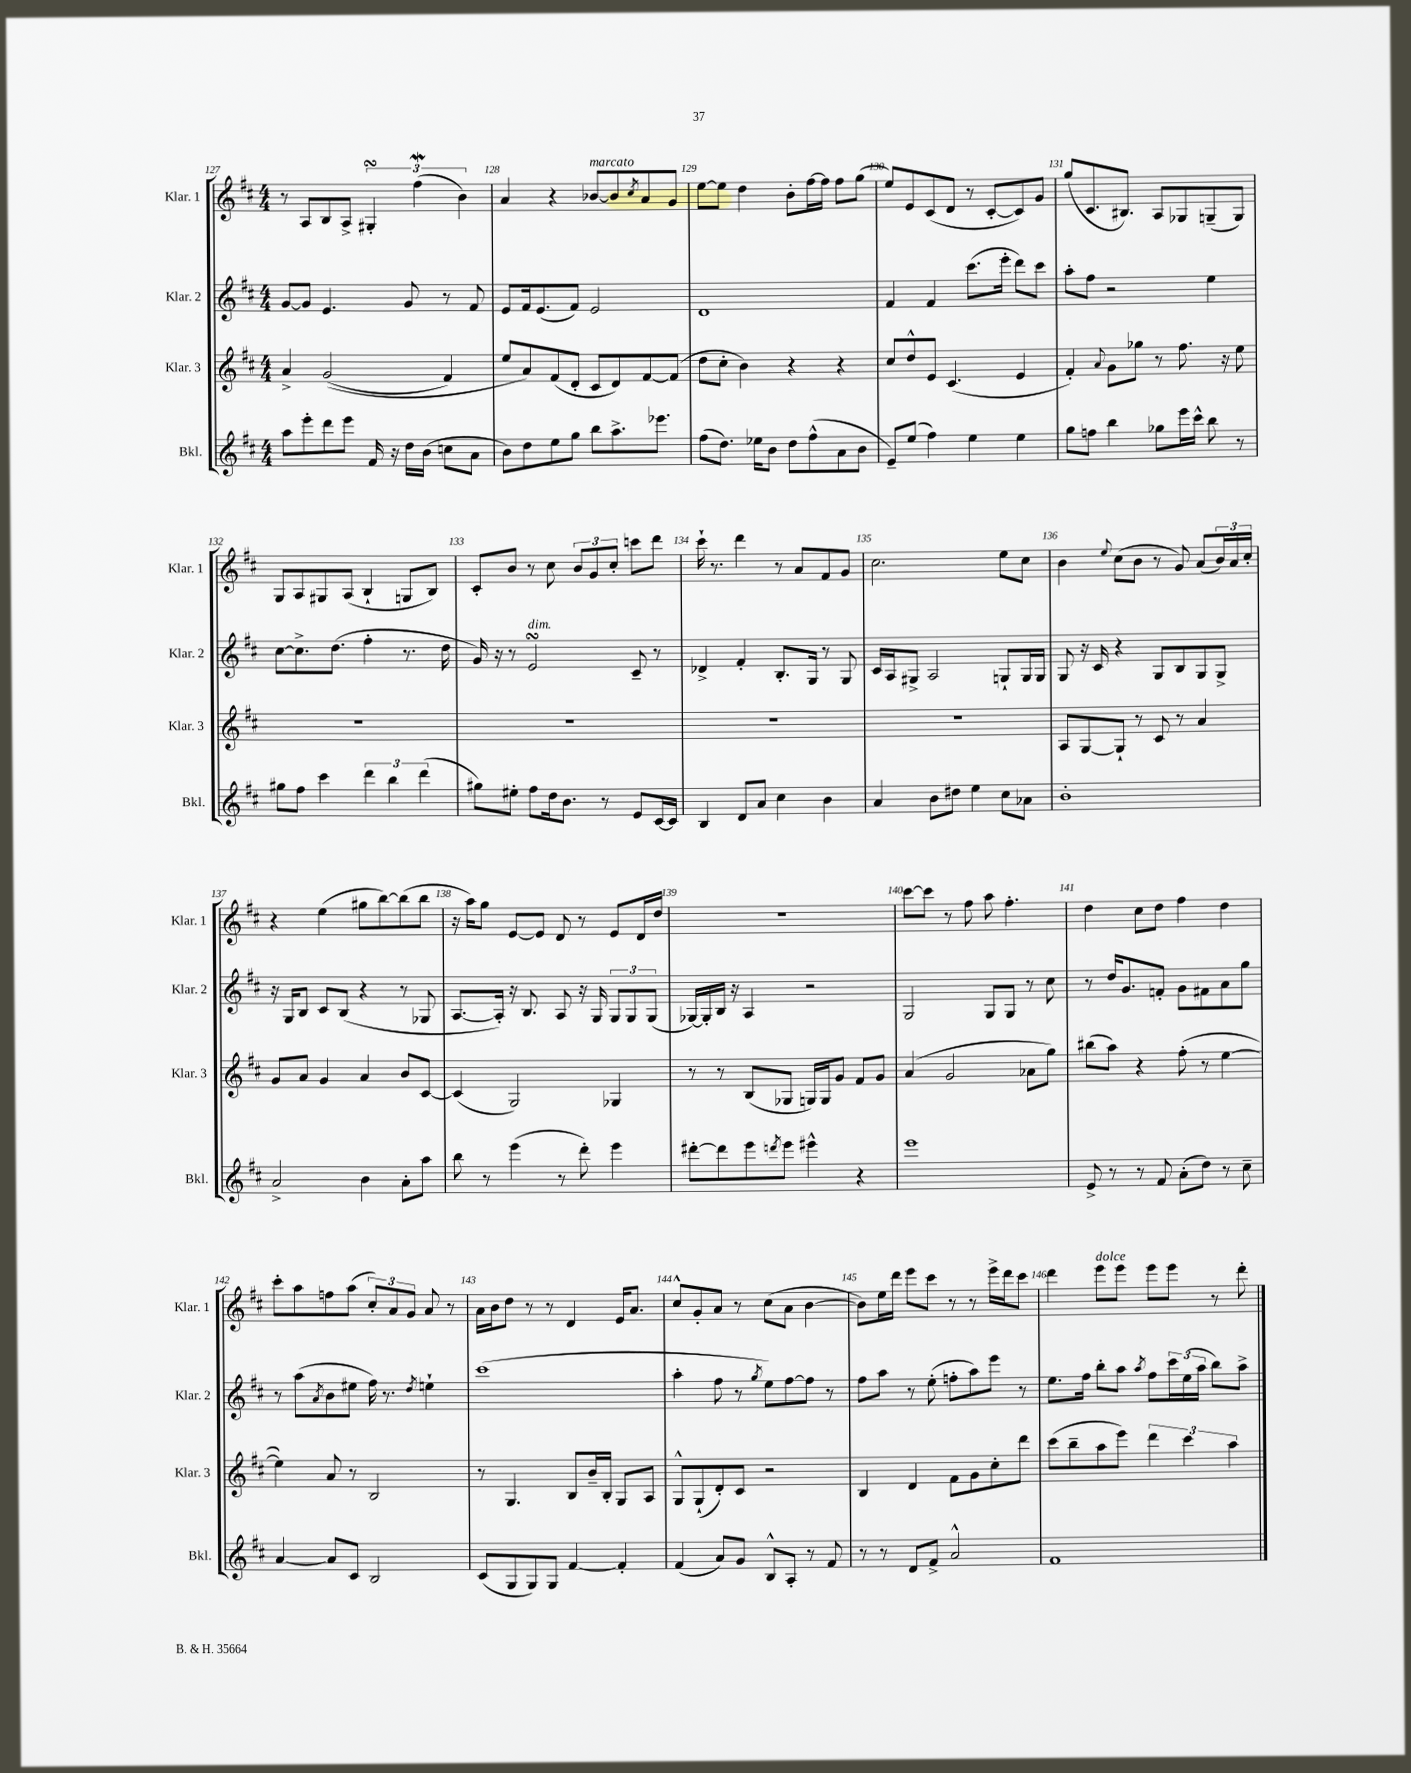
<<
\new StaffGroup <<
\new Staff = "s0" \with { instrumentName = "Klar. 1" shortInstrumentName = "Klar. 1" } {
    \clef treble \key d \major \numericTimeSignature \time 4/4
    r8 a8 b8 a8-> \tuplet 3/2 { gis4-.\turn fis''4\mordent( b'4) } |
    a'4 r4 bes'8~^\markup { \italic "marcato" } bes'8 \acciaccatura { cis''8 } a'8 g'8 |
    e''8~ e''8 d''4 b'8-. fis''16~ fis''16 fis''8 g''8( |
    e''8) e'8 cis'8( d'8 r8 cis'8~-. cis'8) g'8 |
    g''8( cis'8. bis8.) a8 ges8 g8--( g8) |
    g8 a8 gis8 a8( b4-! g8 b8) |
    cis'8-. b'8 r8 cis''8 \tuplet 3/2 { b'8 g'8 cis''8-. } c'''8 d'''8 |
    cis'''16-! r8. d'''4 r8 a'8 fis'8 g'8 |
    cis''2. e''8 cis''8 |
    b'4 \appoggiatura { e''8 } cis''8( b'8 r8 g'8) a'8( \tuplet 3/2 { b'16) a'16 cis''16-. } |
    r4 e''4( gis''8 b''8~) b''8( b''8 |
    r16 a''16) g''8 e'8~ e'8 d'8 r8 e'8 d'16 d''16 |
    R1 |
    cis'''8~ cis'''8 r8 fis''8 a''8 fis''4.-. |
    d''4 cis''8 d''8 fis''4 d''4 |
    cis'''8-. a''8 f''8 a''8( \tuplet 3/2 { cis''8-.) a'8 g'8 } a'8 r8 |
    a'16 b'16 d''8 r8 r8 d'4 e'16 a'8. |
    cis''8-^ g'8-. a'8 r8 cis''8( a'8 b'4~ |
    b'8) e''16 d'''16 e'''8 cis'''8 r8 r8 e'''16-> d'''16 cis'''8 |
    d'''4 e'''8^\markup { \italic "dolce" } e'''8 e'''8 e'''8 r8 d'''8-. \bar "|." |
}
\new Staff = "s1" \with { instrumentName = "Klar. 2" shortInstrumentName = "Klar. 2" } {
    \clef treble \key d \major \numericTimeSignature \time 4/4
    g'8~ g'8 e'4. g'8 r8 fis'8 |
    e'8 fis'16 e'8.( fis'8) e'2 |
    d'1 |
    fis'4 fis'4 cis'''8.( e'''16-. d'''8) cis'''8 |
    a''8-. fis''8 r2 e''4 |
    cis''8~ cis''8.-> d''8.( fis''4-. r8. d''16 |
    g'16) r16 r8 e'2\turn^\markup { \italic "dim." } cis'8-- r8 |
    des'4-> fis'4-. b8.-. g16 r8 g8 |
    cis'16 a16 gis8-> a2 g8-! g16 g16 |
    g8 r16 cis'16 r4 g8 b8 g8 g8-> |
    r16 g16 b8 cis'8 b8( r4 r8 ges8 |
    a8.~ a16-.) r16 b8. a8 r16 g16 \tuplet 3/2 { g8 g8 g8( } |
    ges16~) ges16-. b16 r16 a4 r2 |
    g2 g8 g8 r8 cis''8 |
    r8 d''16 g'8. f'8-. g'8 fis'8 a'8 g''8 |
    r8 a''8( \acciaccatura { a'8 } b'8 eis''8 fis''16) r8. \acciaccatura { d''8 } e''4-! |
    cis'''1( |
    a''4-. fis''8 r8 \acciaccatura { g''8 } e''8) fis''8~ fis''8 r8 |
    fis''8 a''8 r8 e''8-.( f''8-. a''8) e'''8 r8 |
    e''8. fis''16 b''8-. a''8 \acciaccatura { a''8 } fis''8 \tuplet 3/2 { cis'''16 e''16( a''16 } b''8) a''8-> \bar "|." |
}
\new Staff = "s2" \with { instrumentName = "Klar. 3" shortInstrumentName = "Klar. 3" } {
    \clef treble \key d \major \numericTimeSignature \time 4/4
    a'4-> g'2(\( fis'4) |
    e''8 a'8\) fis'8( d'8-. cis'8 d'8) fis'8~ fis'8( |
    d''8 cis''8-. b'4) r4 r4 |
    cis''8 d''8-^ e'8 cis'4.( e'4 |
    fis'4-.) \appoggiatura { a'8 } g'8 ges''8 r8 fis''8. r16 e''8 |
    R1 |
    R1 |
    R1 |
    R1 |
    a8 g8~ g8-! r8 cis'8 r8 a'4 |
    g'8 a'8 g'4 a'4 b'8 cis'8~ |
    cis'4( g2) ges4 |
    r8 r8 b8( ges8 g16) g16 g'8 fis'8 g'8 |
    a'4( g'2 aes'8 g''8) |
    bis''8( a''8) r4 fis''8-.( r8 e''4~ |
    e''4) a'8 r8 b2 |
    r8 g4. b8 b'16-- b16-. g8 a8 |
    g8-^ g8-!( d'8-.) cis'8 r2 |
    b4 d'4 fis'8 g'8 cis''8-. d'''8 |
    cis'''8( b''8-- a''8 e'''8) \tuplet 3/2 { d'''4 cis'''4 a''4 } \bar "|." |
}
\new Staff = "s3" \with { instrumentName = "Bkl." shortInstrumentName = "Bkl." } {
    \clef treble \key d \major \numericTimeSignature \time 4/4
    a''8 e'''8-. d'''8 e'''8 fis'16 r16 d''16 b'16( c''8 a'8 |
    b'8) d''8 e''8 g''8 b''8 a''8.-> ees'''8. |
    fis''8( d''8.) ees''16 b'8 d''8 fis''8-^( a'8 b'8 |
    e'8--) e''8( fis''4) e''4 e''4 |
    g''8 f''8 b''4 ges''8 e'''16 cis'''16-^ b''8 r8 |
    gis''8 fis''8 cis'''4 \tuplet 3/2 { d'''4 b''4 d'''4( } |
    gis''8) eis''8-. fis''8 d''16 b'8. r8 e'8 cis'16~ cis'16 |
    b4 d'8 a'8 cis''4 b'4 |
    a'4 b'8 dis''8 e''4 cis''8 aes'8 |
    b'1-. |
    a'2-> b'4 a'8-. a''8 |
    b''8 r8 e'''4( r8 d'''8-.) e'''4 |
    dis'''8~-. dis'''8 e'''8 \acciaccatura { d'''8 } e'''8 eis'''4-^ r4 |
    e'''1 |
    e'8-> r8 r8 fis'8 a'8-.( d''8) r8 cis''8-- |
    a'4~ a'8 cis'8 b2 |
    cis'8( g8 g8) g8 fis'4~ fis'4-. |
    fis'4( a'8) g'8 b8-^ a8-. r8 fis'8 |
    r8 r8 d'8 fis'8-> a'2-^ |
    fis'1 \bar "|." |
}
>>
>>
\layout { \context { \Score currentBarNumber = #127 \override BarNumber.break-visibility = ##(#f #t #t) barNumberVisibility = #all-bar-numbers-visible } }
